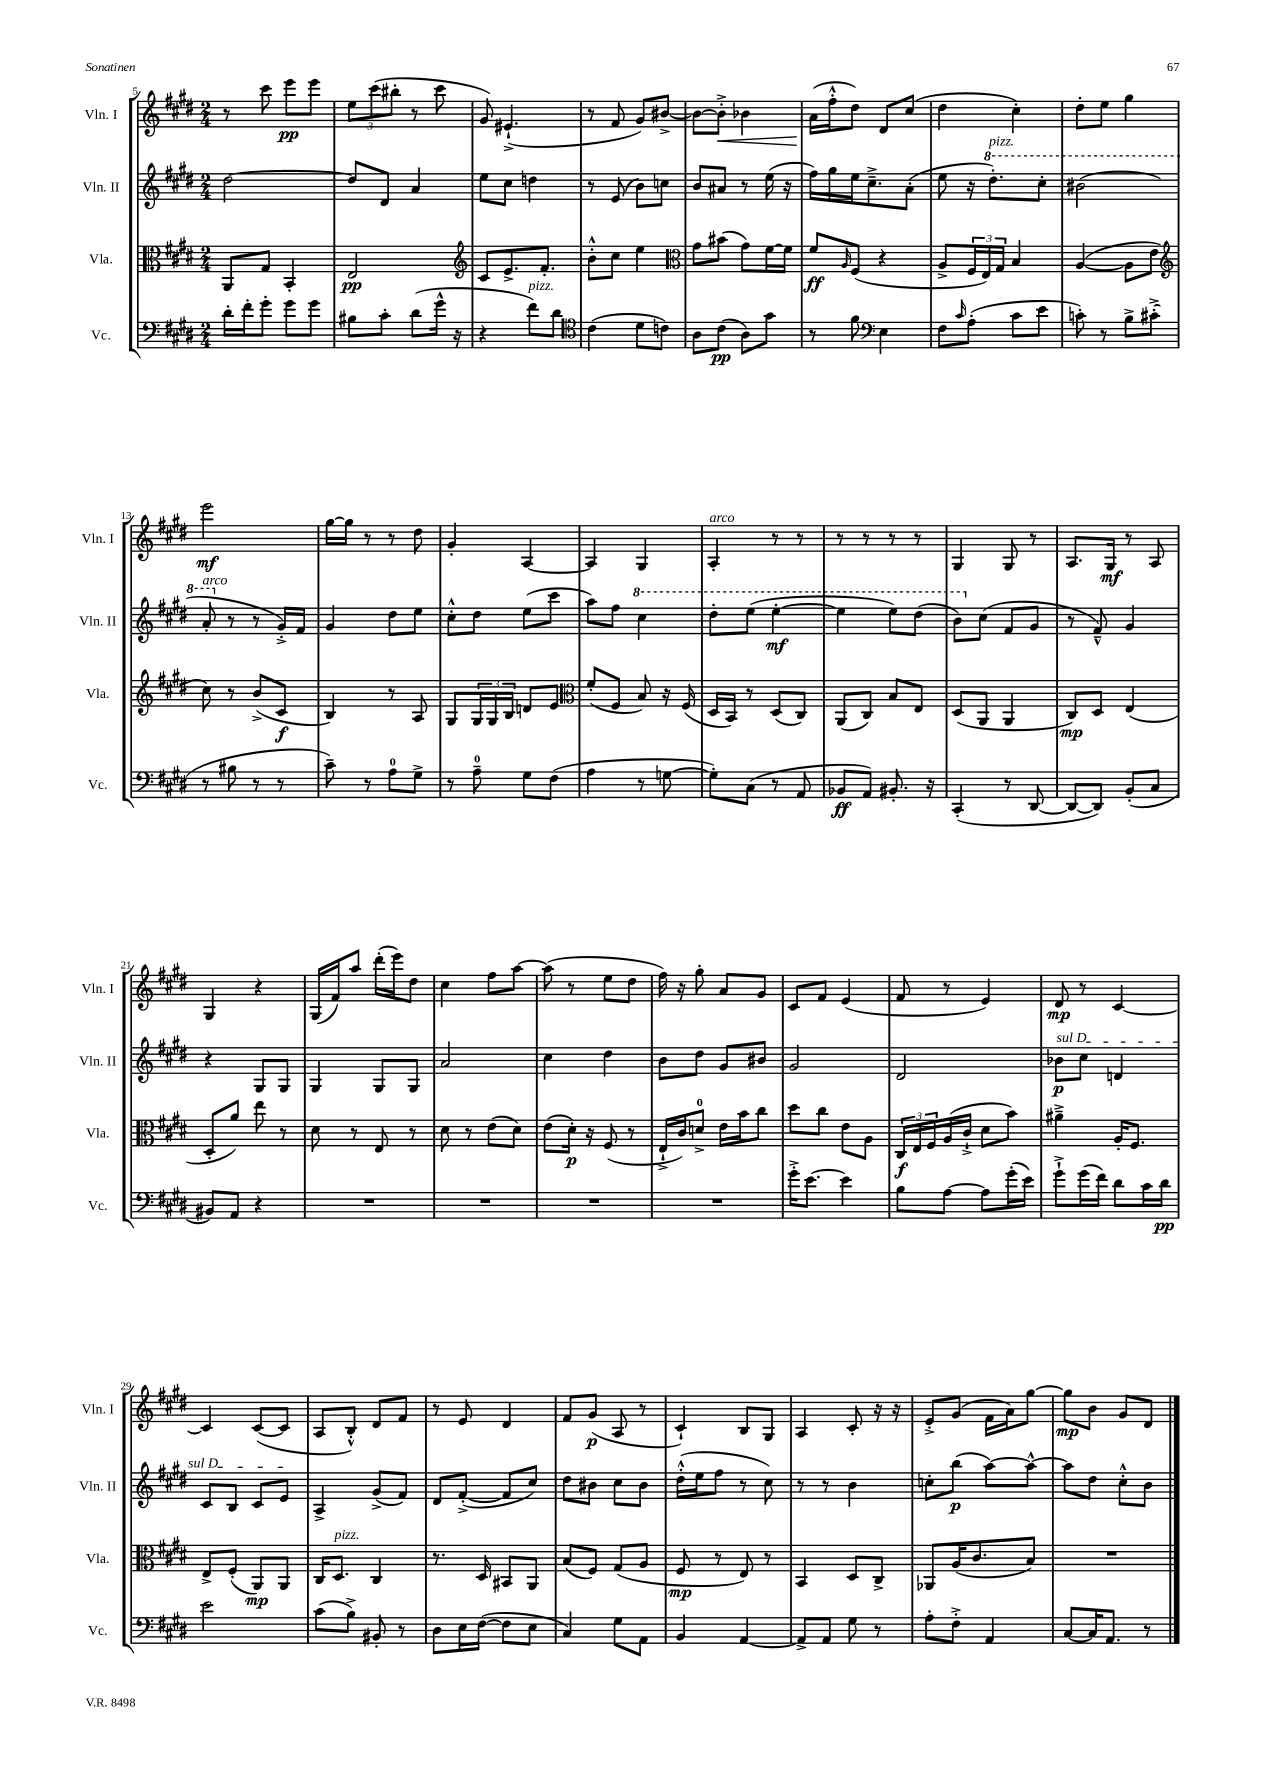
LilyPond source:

<<
\new StaffGroup <<
\new Staff = "s0" \with { instrumentName = "Vln. I" shortInstrumentName = "Vln. I" } {
    \clef treble \key e \major \numericTimeSignature \time 2/4
    r8 cis'''8 e'''8\pp e'''8 |
    \tuplet 3/2 { e''8 cis'''8( bis''8-. } r8 cis'''8 |
    gis'8) eis'4.-!->( |
    r8 fis'8 gis'8) bis'8~-> |
    bis'8~ bis'8-.->\< bes'4 |
    a'16\!( fis''16-.-^ dis''8) dis'8 cis''8( |
    dis''4 cis''4-.) |
    dis''8-. e''8 gis''4 |
    e'''2\mf |
    gis''16~ gis''16 r8 r8 dis''8 |
    gis'4-. a4~ |
    a4 gis4 |
    a4-.^\markup { \italic "arco" } r8 r8 |
    r8 r8 r8 r8 |
    gis4 gis8 r8 |
    a8. gis16\mf r8 a8 |
    gis4 r4 |
    gis16( fis'16) a''8 dis'''16-.( e'''16) dis''8 |
    cis''4 fis''8 a''8~ |
    a''8( r8 e''8 dis''8 |
    fis''16) r16 gis''8-. a'8 gis'8 |
    cis'8 fis'8 e'4( |
    fis'8 r8 e'4) |
    dis'8\mp r8 cis'4~ |
    cis'4 cis'8~( cis'8 |
    a8 b8-.-^) dis'8 fis'8 |
    r8 e'8 dis'4 |
    fis'8 gis'8\p( a8 r8 |
    cis'4-!) b8 gis8 |
    a4 cis'8-. r16 r16 |
    e'8-.-> gis'8( fis'16 a'16) gis''8~ |
    gis''8\mp b'8 gis'8 dis'8 \bar "|." |
}
\new Staff = "s1" \with { instrumentName = "Vln. II" shortInstrumentName = "Vln. II" } {
    \clef treble \key e \major \numericTimeSignature \time 2/4
    dis''2~ |
    dis''8 dis'8 a'4 |
    e''8 cis''8 d''4 |
    r8 e'8( b'8) c''8 |
    b'8 ais'8 r8 e''16( r16 |
    fis''16) gis''16 e''16 cis''8.---> a'8-.( |
    e''8 r16 \ottava #1 dis'''8.-.^\markup { \italic "pizz." }) cis'''8-. |
    bis''2( |
    a''8-.^\markup { \italic "arco" } \ottava #0 r8 r8 gis'16-.->) fis'16 |
    gis'4 dis''8 e''8 |
    cis''8-.-^ dis''8 e''8( cis'''8 |
    a''8) fis''8 \ottava #1 cis'''4 |
    dis'''8-. e'''8( e'''4~-.\mf |
    e'''4 e'''8) dis'''8( |
    b''8) \ottava #0 cis''8( fis'8 gis'8 |
    r8 fis'8---^) gis'4 |
    r4 gis8 gis8 |
    gis4 gis8 gis8 |
    a'2 |
    cis''4 dis''4 |
    b'8 dis''8 gis'8 bis'8 |
    gis'2 |
    dis'2 |
    \once \override TextSpanner.bound-details.left.text = \markup { \italic "sul D" } bes'8\p\startTextSpan cis''8 d'4 |
    cis'8 b8 cis'8 e'8\stopTextSpan |
    a4-> gis'8->( fis'8) |
    dis'8 fis'8~-.->( fis'8 cis''8) |
    dis''8 bis'8 cis''8 bis'8 |
    dis''16-.-^( e''16 fis''8 r8 cis''8) |
    r8 r8 b'4 |
    c''8-. b''8\p( a''8~) a''8~-^ |
    a''8 dis''8 cis''8-.-^ b'8 \bar "|." |
}
\new Staff = "s2" \with { instrumentName = "Vla." shortInstrumentName = "Vla." } {
    \clef alto \key e \major \numericTimeSignature \time 2/4
    a,8 gis8 b,4-. |
    e2\pp |
    \clef treble cis'8 e'8.-> fis'8.-. |
    b'8-.-^ cis''8 e''4 |
    \clef alto gis'8 bis'8( gis'8) fis'16~ fis'16 |
    fis'8\ff \grace { a16 } fis8( r4 |
    a8-> \tuplet 3/2 { fis16 e16) gis16 } b4 |
    a4~( a8 e'8 |
    \clef treble cis''8) r8 b'8->( cis'8\f |
    b4) r8 a8 |
    gis8 \tuplet 3/2 { gis16 gis16 b16 } d'8 e'8 |
    \clef alto fis'8-.( fis8 b8) r16 fis16( |
    dis16 b,16) r8 dis8( cis8) |
    a,8( cis8) b8 e8 |
    dis8( a,8 a,4 |
    cis8\mp) dis8 e4( |
    dis8-. a'8) e''8 r8 |
    dis'8 r8 e8 r8 |
    dis'8 r8 e'8( dis'8) |
    e'8( dis'16-.\p) r16 fis8( r8 |
    e16-!-> cis'16) d'8-0-> e'16 b'16 cis''8 |
    dis''8 cis''8 e'8 a8 |
    \tuplet 3/2 { cis16\f e16 fis16 } a16( cis'16-!-> dis'8 b'8) |
    ais'4---> a16-. fis8. |
    e8-> fis8-.( a,8\mp) a,8 |
    cis16 dis8.^\markup { \italic "pizz." } cis4 |
    r8. dis16 bis,8 a,8 |
    b8( fis8) gis8( a8 |
    fis8\mp r8 e8) r8 |
    b,4 dis8 cis8-> |
    aes,8 a16( cis'8. b8) |
    R2 \bar "|." |
}
\new Staff = "s3" \with { instrumentName = "Vc." shortInstrumentName = "Vc." } {
    \clef bass \key e \major \numericTimeSignature \time 2/4
    dis'16-. fis'16-. gis'8-. gis'8 gis'8 |
    bis8 cis'8-. dis'8( gis'16-^ r16 |
    r4 fis'8^\markup { \italic "pizz." }) dis'8 |
    \clef tenor cis'4( dis'8 c'8) |
    a8 cis'8\pp( a8) gis'8 |
    r8 fis'8 \clef bass e4 |
    fis8 \grace { cis'16 } a8-.( cis'8 e'8 |
    c'8-.) r8 b8-> cis'8-.->( |
    r8 bis8 r8 r8 |
    cis'8--) r8 a8-0 gis8-> |
    r8 a8-0-- gis8 fis8( |
    a4 r8 g8~ |
    g8-.) cis8( r8 a,8 |
    bes,8\ff a,8) bis,8.-. r16 |
    cis,4-.( r8 dis,8~ |
    dis,8~ dis,8) b,8-.( cis8 |
    bis,8) a,8 r4 |
    R2 |
    R2 |
    R2 |
    R2 |
    gis'16-.-> e'8.~ e'4 |
    b8 a8~ a8 gis'16-.( e'16) |
    gis'8-!-> gis'16( fis'16) dis'8 cis'16 dis'16\pp |
    e'2 |
    cis'8( b8->) bis,8-. r8 |
    dis8 e16 fis16~( fis8 e8 |
    cis4) gis8 a,8 |
    b,4 a,4~ |
    a,8-> a,8 gis8 r8 |
    a8-. fis8-.-> a,4 |
    cis8~ cis16 a,8. r8 \bar "|." |
}
>>
>>
\layout { \context { \Score currentBarNumber = #5 } }
